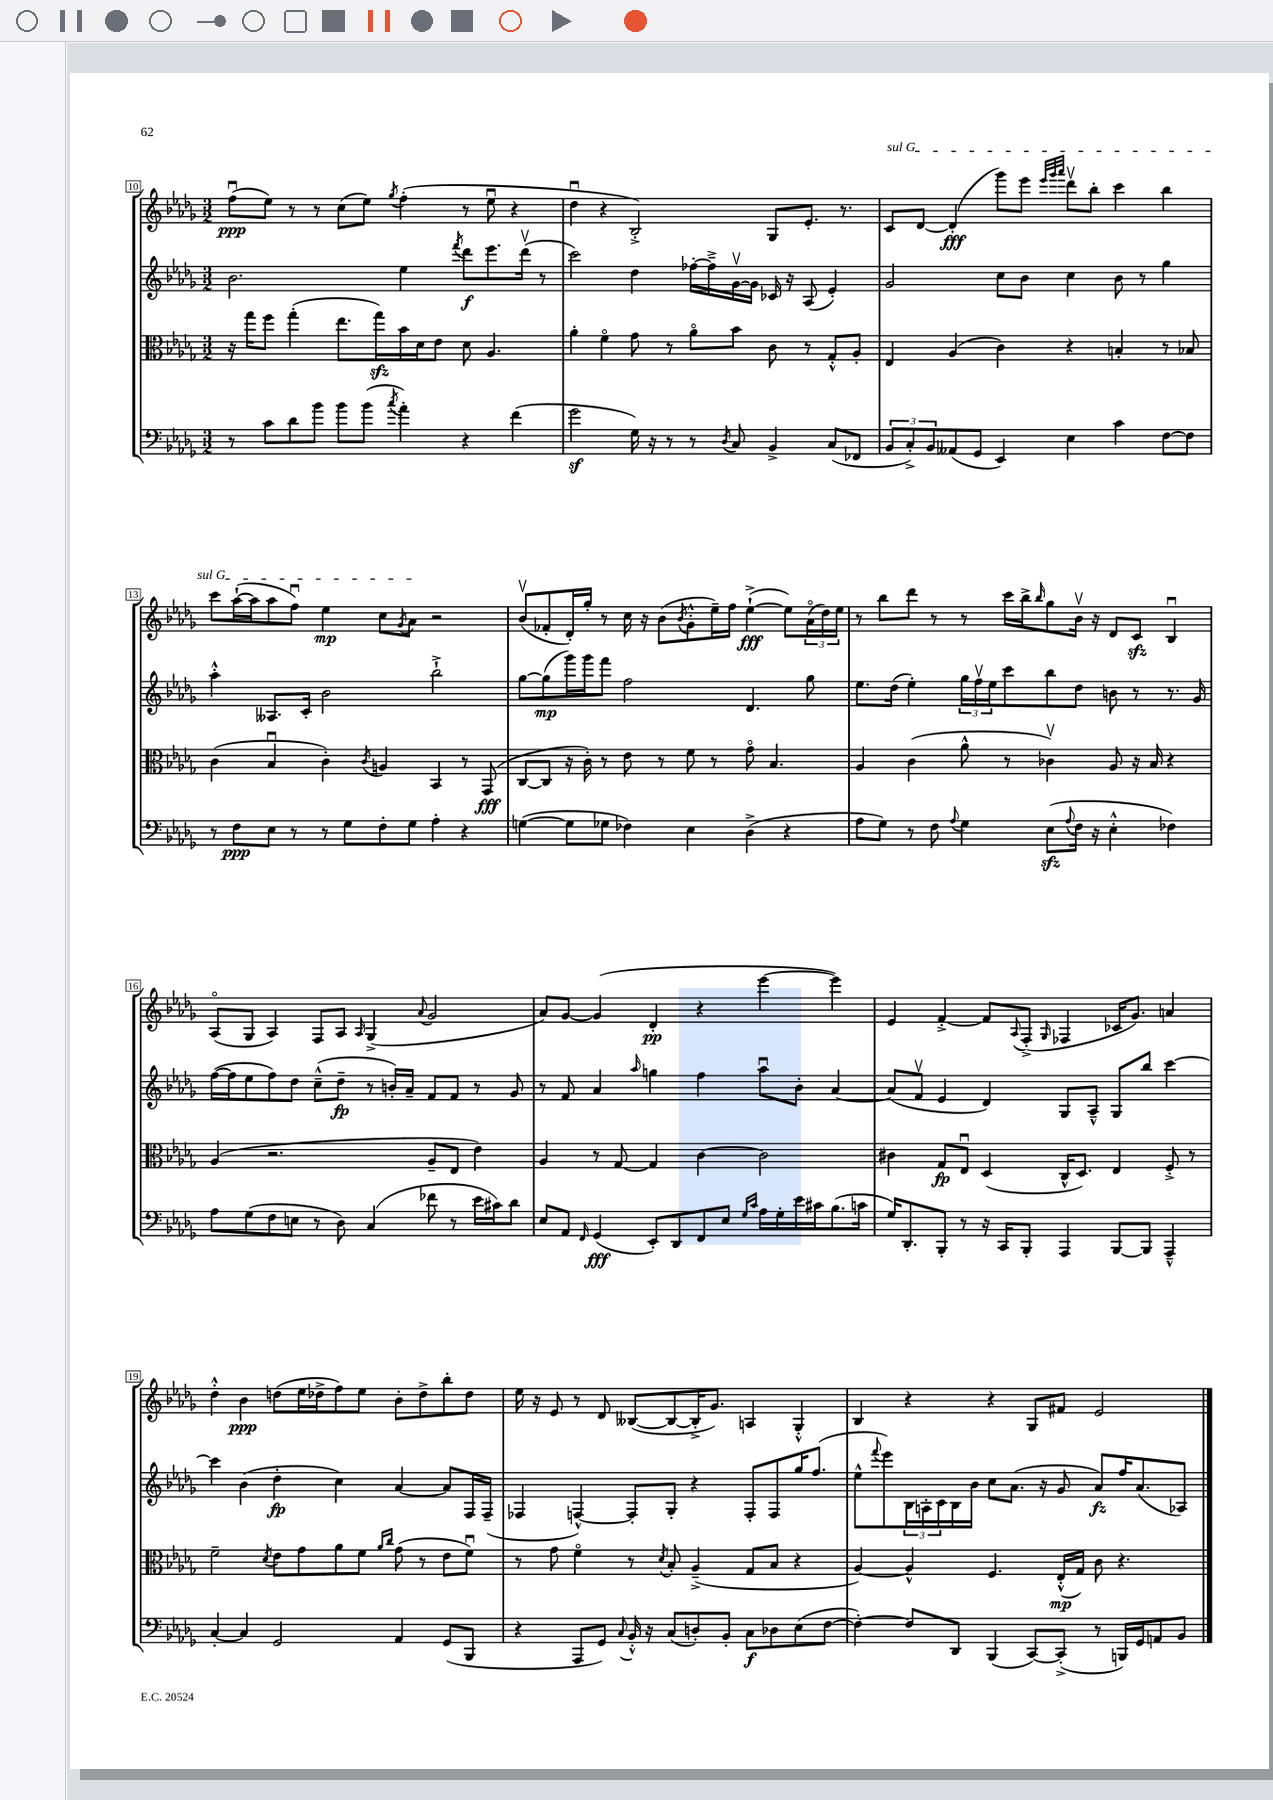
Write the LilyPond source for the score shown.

<<
\new StaffGroup <<
\new Staff = "s0" {
    \clef treble \key des \major \numericTimeSignature \time 3/2
    f''8\downbow\ppp( ees''8) r8 r8 c''8( ees''8) \acciaccatura { ges''8 } f''4-.( r8 ees''8\downbow r4 |
    des''4\downbow r4 bes2-.->) ges8 ees'8.-. r8. |
    \once \override TextSpanner.bound-details.left.text = \markup { \italic "sul G" } c'8\startTextSpan des'8~ des'4-.\fff( ges'''8) ees'''8 \grace { ees'''32 ges'''32 aes'''32 } des'''8\upbow bes''8-. c'''4 bes''4 |
    c'''8 aes''16~-!( aes''16 aes''8 f''8\downbow) ees''4\mp c''8 \acciaccatura { ges'8 } aes'8\stopTextSpan r2 |
    bes'8\upbow( fes'8-. des'16-.) ges''16-. r8 c''16 r16 bes'8( \acciaccatura { bes'8 } ges'8-.-^ ees''16--) f''16 ees''4~-!->\fff( ees''8) \tuplet 3/2 { aes'16\flageolet( des''16) ees''16 } |
    r8 bes''8 des'''8 r8 r8 c'''16 bes''16-> \grace { bes''16 } ges''8 bes'16\upbow r16 des'8 c'8\sfz bes4\downbow |
    aes8\flageolet( ges8 aes4) f8 aes8 \grace { aes16 } ges4->( \appoggiatura { aes'8 } ges'2 |
    aes'8) ges'8~ ges'4( des'4-.\pp r4 ees'''4~ ees'''4) |
    ees'4 f'4~-.-> f'8 \appoggiatura { aes8 } f8-.->( \grace { ges16 } fes4 ces'16 ges'8.) a'4 |
    des''4-.-^ bes'4\ppp d''8( ees''16 des''16-> f''8) ees''8 bes'8-. des''8-> bes''8-. des''8 |
    ees''16 r16 ees'8 r8 des'8 beses8~( beses8~ beses16-.-> ges'8.) a4 ges4-.-^ |
    bes4 r4 r4 ges8 fis'8 ees'2 \bar "|." |
}
\new Staff = "s1" {
    \clef treble \key des \major \numericTimeSignature \time 3/2
    bes'2. ees''4 \acciaccatura { f'''8 } des'''8\f ees'''8. des'''16\upbow( r8 |
    c'''2) des''4 fes''16~-. fes''16---> ges'16~\upbow ges'16 ces'16 r16 aes8( ees'4-.) |
    ges'2 c''8 bes'8 c''4 bes'8 r8 ges''4 |
    aes''4-.-^ aeses8. c'16-. bes'2 bes''2-!-> |
    ges''8~ ges''8\mp( ges'''16) ges'''16 f'''8 f''2 des'4. ges''8 |
    ees''8. des''16( ees''4-.) \tuplet 3/2 { ges''16 f''16\upbow ees''16 } c'''8 bes''8 des''8 b'8 r8 r8. ges'16 |
    f''16~( f''16 ees''8 f''8) des''8 c''8---^( des''8--\fp r8 b'16-.) aes'16-- f'8 f'8 r8 ges'8 |
    r8 f'8 aes'4 \grace { aes''16 } g''4 f''4 aes''8\downbow bes'8-. aes'4~ |
    aes'8( f'8\upbow ees'4 des'4) ges8 aes8---^ ges8 bes''8 c'''4~ |
    c'''4 bes'4( des''4-.\fp c''4) aes'4~ aes'8 f16 f16--( |
    fes4 f4~-^) f8-. ges8-. r4 f8-. f8 ges''16 f''8.( |
    ees''8-^ \appoggiatura { f'''8 } ees'''8) \tuplet 3/2 { bes16 a16-. c'16 } bes16 bes'16 c''8 aes'8.( r16 ges'8 aes'8\fz) f''16 aes'8.( aes8) \bar "|." |
}
\new Staff = "s2" {
    \clef alto \key des \major \numericTimeSignature \time 3/2
    r16 ges''16 f''8 ges''4-.( ees''8. ges''16\sfz) bes'16 des'16 ees'8 des'8 aes4. |
    aes'4-. f'4\flageolet ges'8 r8 aes'8\flageolet bes'8 c'8 r8 ges8-.-^ aes8-. |
    ees4 aes4( c'4) r4 b4-. r8 bes8 |
    c'4( bes4\downbow c'4-.) \acciaccatura { c'8 } a4 bes,4 r8 ges,8\fff( |
    c8~ c8 r16 c'16-.) r8 ees'8 r8 f'8 r8 ges'8\flageolet bes4. |
    aes4 c'4( aes'8-^ r8 ces'4\upbow) aes8 r16 bes16 r4 |
    aes4( r2. aes8-- ees8 ees'4) |
    aes4 r8 ges8~ ges4 c'4~ c'2 |
    cis'4 ges8\fp ees8\downbow des4( c16-^ des8.) ees4 f8-.-> r8 |
    f'2-- \acciaccatura { des'8 } ees'8 ges'8 aes'8 f'8 \grace { aes'16 c''16 } ges'8( r8 ees'8 f'8\downbow) |
    r8 ges'8 f'4\flageolet r8 \acciaccatura { des'8 } bes8-. aes4--->( ges8 bes8 r4 |
    aes4~) aes4-^ f4. ees16-.-^\mp( ges16) c'8 r4. \bar "|." |
}
\new Staff = "s3" {
    \clef bass \key des \major \numericTimeSignature \time 3/2
    r8 c'8 des'8 bes'8 bes'8 bes'8( \acciaccatura { c''8 } aes'4-.) r4 f'4( |
    ges'2\sf ges16) r16 r8 r8 \acciaccatura { des8 } c8 bes,4-> c8( fes,8 |
    \tuplet 3/2 { bes,8 c8-.->) bes,8 } aeses,8( ges,8 ees,4) ees4 c'4 f8~ f8 |
    r8 f8\ppp ees8 r8 r8 ges8 f8-. ges8 aes4-. r4 |
    g4~( g8 ges8 fes4) ees4 des4->( r4 |
    aes8 ges8) r8 f8 \appoggiatura { aes8 } ges4 ees8\sfz( \appoggiatura { aes8 } f16 r16 ees4-.-^ fes4) |
    aes8 ges8( f8 e8 r8 des8) c4( fes'8 r8 ees'16 cis'16) des'8 |
    ees8 aes,8 \grace { f,16 } ges,4\fff( ees,8-.) des,8 f,8 ees8 \grace { ges16 c'16 } aes16 ges16-. ees'16 cis'16 bes8.( c'16 |
    ges16) des,8.-. bes,,8-. r8 r16 c,16 bes,,8-. aes,,4 bes,,8~ bes,,8 aes,,4---^ |
    c4~-. c4 ges,2 aes,4 ges,8( bes,,8 |
    r4 aes,,8 ges,8) \appoggiatura { c8 } bes,16-.-^ r16 c8( d8-.) bes,8-. c8\f des8 ees8( f8~ |
    f4~-.) f8 des,8 bes,,4( c,8~) c,8-.->( r8 b,,16) ges,16 a,8 bes,8 \bar "|." |
}
>>
>>
\layout { \context { \Score currentBarNumber = #10 \override BarNumber.stencil = #(make-stencil-boxer 0.1 0.3 ly:text-interface::print) } }
